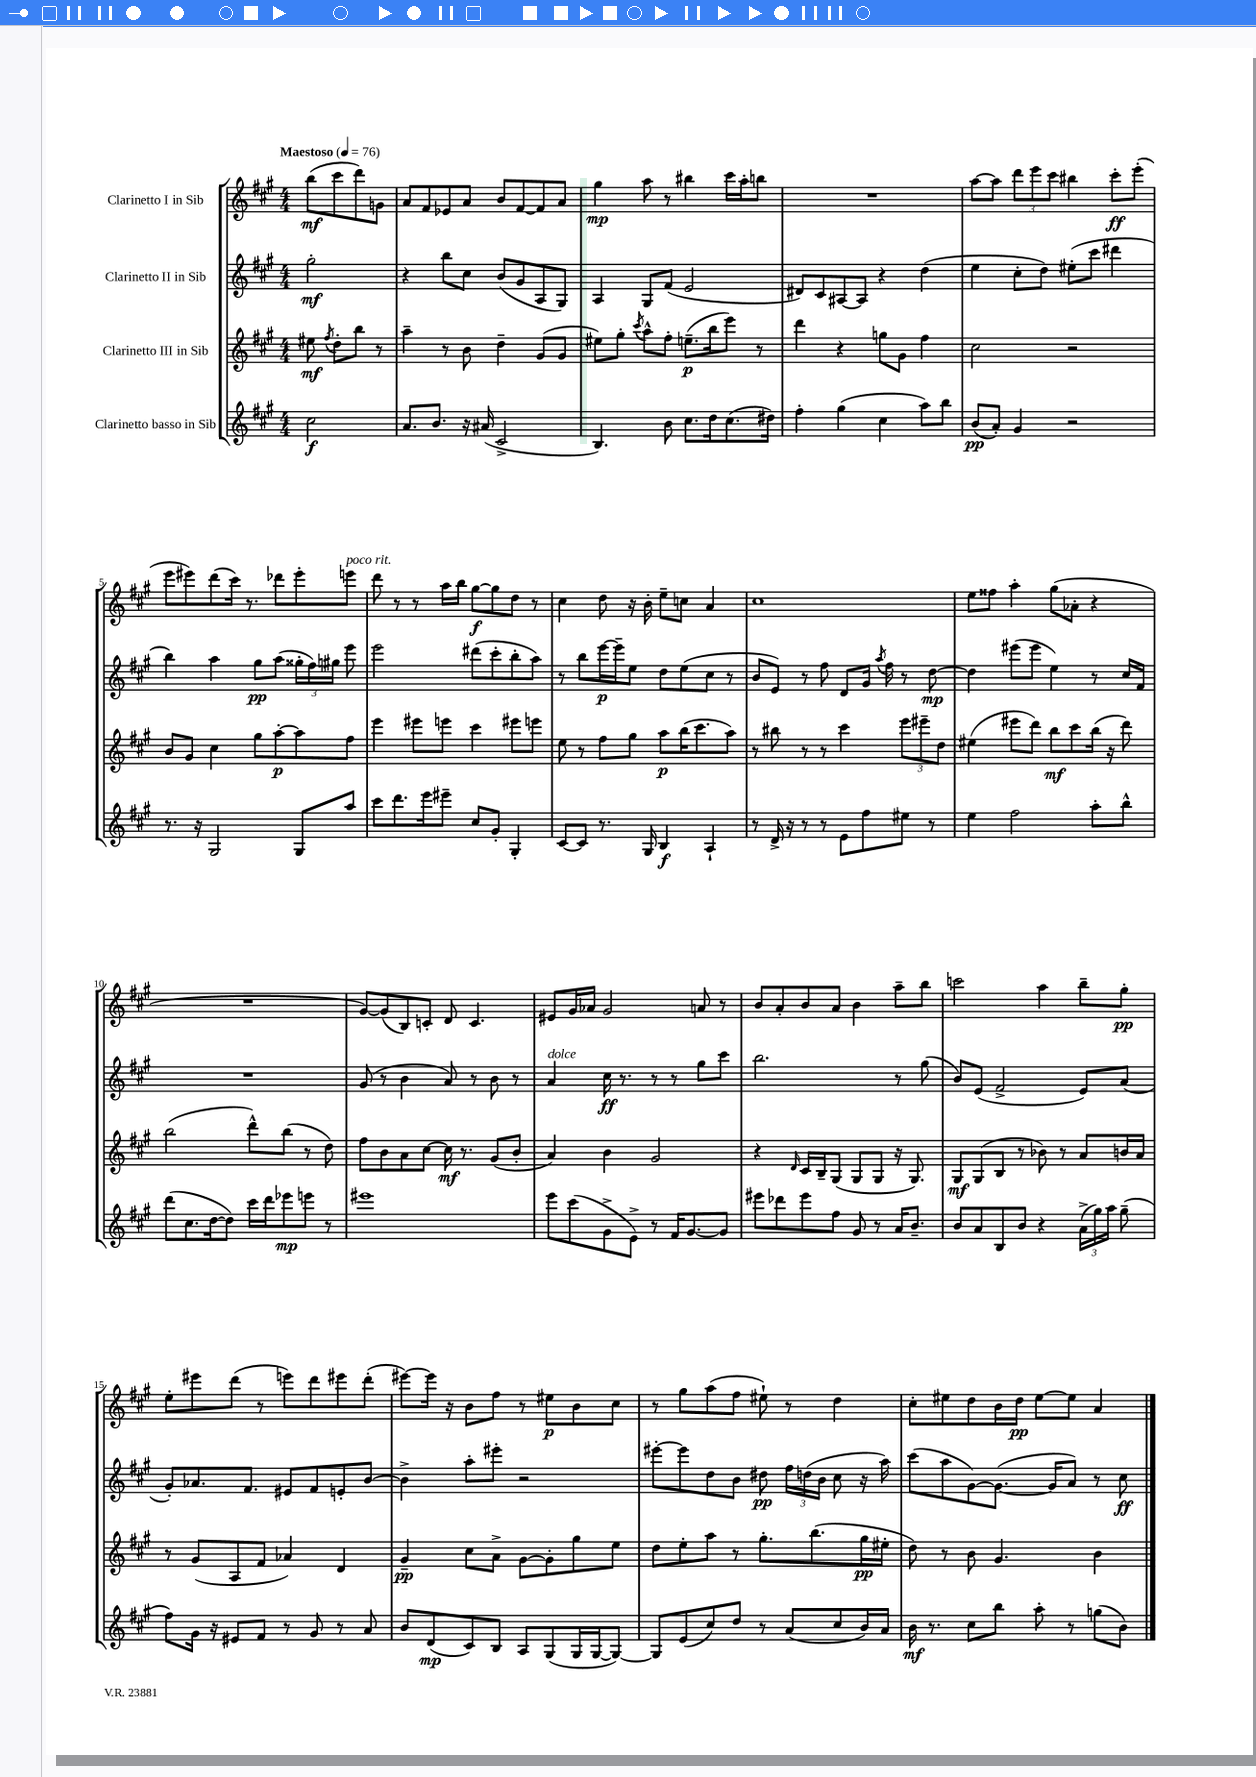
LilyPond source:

<<
\new StaffGroup <<
\new Staff = "s0" \with { instrumentName = "Clarinetto I in Sib" } {
    \clef treble \key a \major \numericTimeSignature \time 4/4 \partial 2 \tempo "Maestoso" 4 = 76
    \autoBeamOff b''8[\mf( cis'''8 d'''8) g'8] |
    a'8[ fis'8 ees'8 a'8] b'8[ fis'8~ fis'8 a'8] |
    gis''4\mp a''8 r8 bis''4 cis'''16[ a''16-. b''8] |
    R1 |
    a''8[~ a''8] \tuplet 3/2 { d'''8[ e'''8 cis'''8] } bis''4 cis'''8[-.\ff e'''8]-.( |
    e'''8[ eis'''8) d'''8( cis'''16]) r8. des'''8[ eis'''8-. e'''8]^\markup { \italic "poco rit." } |
    d'''8 r8 r8 a''16[ b''16] gis''8[~\f gis''8 d''8] r8 |
    cis''4 d''8 r16 b'16-. e''8[-- c''8] a'4 |
    cis''1 |
    e''8[ fisis''8] a''4-. gis''8[( aes'8]-. r4 |
    R1 |
    gis'8[~) gis'8( b8) c'8]-. d'8 c'4. |
    eis'8[ gis'16 aes'16] gis'2 a'8 r8 |
    b'8[ a'8-. b'8 a'8] b'4 a''8[-- b''8] |
    c'''2 a''4 b''8[-- gis''8]-.\pp |
    e''8[-. eis'''8 d'''8]( r8 e'''8[) d'''8 eis'''8 d'''8]-.( |
    eis'''8[~) eis'''16] r16 b'8[ fis''8] r8 eis''8[\p b'8 cis''8] |
    r8 gis''8[ a''8( fis''8] eis''8-!) r8 d''4 |
    cis''8[-. eis''8 d''8 b'16 d''16]\pp eis''8[~ eis''8] a'4 \bar "|." |
}
\new Staff = "s1" \with { instrumentName = "Clarinetto II in Sib" } {
    \clef treble \key a \major \numericTimeSignature \time 4/4 \partial 2
    \autoBeamOff gis''2-.\mf |
    r4 b''8[ cis''8] b'8[( gis'8 a8 gis8]) |
    a4 gis8[ fis'8]( e'2 |
    dis'8[) cis'8 ais8~ ais8] r4 d''4( |
    e''4 cis''8[-. d''8]) eis''8[-.( cis'''8] dis'''4 |
    b''4) a''4 gis''8[\pp a''8]( \tuplet 3/2 { gisis''16[-. fis''16) gis''16] } e'''8 |
    e'''2 dis'''8[( cis'''8-. b''8-. a''8]) |
    r8 b''8[ e'''16~\p e'''16-- e''8] d''8[ e''8( cis''8] r8 |
    b'8[ e'8]) r8 fis''8 d'8[ gis'16] \acciaccatura { a''8 } fis''16 r8 d''8~\mp |
    d''4 eis'''8[( eis'''8] e''4) r8 cis''16[ fis'16] |
    R1 |
    gis'8( r8 b'4 a'8) r8 b'8 r8 |
    a'4^\markup { \italic "dolce" } cis''16\ff r8. r8 r8 gis''8[ cis'''8] |
    b''2. r8 gis''8( |
    b'8[) e'8]( fis'2-> e'8[) a'8]( |
    gis'8[-.) aes'8. fis'8.] eis'8[ fis'8 e'8-. b'8]~ |
    b'4-> a''8[-. eis'''8]-. r2 |
    eis'''8[~-. eis'''8 d''8 b'8] dis''8\pp \tuplet 3/2 { fis''16[ d''16( b'16] } cis''8 r16 a''16) |
    cis'''8[( a''8 gis'8~) gis'8.]~( gis'16[ a'8]) r8 cis''8\ff \bar "|." |
}
\new Staff = "s2" \with { instrumentName = "Clarinetto III in Sib" } {
    \clef treble \key a \major \numericTimeSignature \time 4/4 \partial 2
    \autoBeamOff eis''8\mf \acciaccatura { fis''8 } d''8[-. b''8] r8 |
    a''4-- r8 b'8 d''4-- gis'8[( gis'8] |
    eis''8[) gis''8]-. \acciaccatura { cis'''8 } a''8[-^ fis''8]-. e''8.[--\p( b''16 e'''8]) r8 |
    d'''4 r4 g''8[ gis'8] fis''4 |
    cis''2 r2 |
    b'8[ gis'8] cis''4 gis''8[ a''8~-.\p a''8 fis''8] |
    e'''4 eis'''8[ e'''8] cis'''4 eis'''8[ e'''8] |
    e''8 r8 fis''8[ gis''8] a''8[\p b''16( cis'''8. a''8]) |
    r8 bis''8 r8 r8 cis'''4 \tuplet 3/2 { e'''8[ eis'''8-- d''8] } |
    eis''4( eis'''8[ d'''8]) b''8[\mf cis'''8 b''16]( r16 d'''8) |
    b''2( d'''8[-^) b''8]( r8 d''8) |
    fis''8[ b'8 a'8 cis''8]~ cis''16\mf r8. gis'8[( b'8]-. |
    a'4) b'4 gis'2 |
    r4 \grace { d'16 } cis'16[ b16-- gis8]( gis8[ gis8] r16 gis8.) |
    gis8[\mf gis8( b8] r8 bes'8) r8 a'8[ b'16 a'16] |
    r8 gis'8[( a8 fis'8] aes'4) d'4 |
    gis'4--\pp cis''8[ a'8]-> gis'8[~ gis'8-. gis''8 e''8] |
    d''8[ e''8-. a''8] r8 gis''8.[-. b''8.( gis''16\pp eis''16]-. |
    d''8) r8 b'8 gis'4. b'4 \bar "|." |
}
\new Staff = "s3" \with { instrumentName = "Clarinetto basso in Sib" } {
    \clef treble \key a \major \numericTimeSignature \time 4/4 \partial 2
    \autoBeamOff cis''2\f |
    a'8.[ b'8.] r16 ais'16( cis'2-> |
    b4.) b'8 cis''8.[ d''16 cis''8.( dis''16]) |
    fis''4-. gis''4( cis''4 a''8[) b''8] |
    b'8[\pp( a'8]-.) gis'4 r2 |
    r8. r16 gis2 gis8[ a''8] |
    cis'''8[ d'''8. e'''16 eis'''8]-- cis''8[ gis'8]-. gis4-. |
    cis'8[~ cis'8] r8. gis16 b4\f a4-! |
    r8 d'16-> r16 r8 r8 e'8[ fis''8 eis''8] r8 |
    e''4 fis''2 a''8[-. b''8]-^ |
    d'''8[( cis''8. d''16~ d''8]) cis'''16[ d'''16 ees'''8\mp e'''8] r8 |
    eis'''1 |
    e'''8[ cis'''8( gis'8-> e'8]->) r8 fis'16[ gis'8.~ gis'8] |
    eis'''8[ des'''8 eis'''8 fis''8] gis'8 r8 a'16[ b'8.]-- |
    b'8[ a'8 b8 b'8] r4 \tuplet 3/2 { a'16[->( gis''16) a''16] } gis''8--( |
    fis''8[) gis'16] r16 eis'8[ fis'8] r8 gis'8 r8 a'8 |
    b'8[ d'8\mp( cis'8) b8] a8[ gis8( gis16 gis16~ gis8]~) |
    gis8[ e'8( cis''8) d''8] r8 a'8[( cis''8 b'16) a'16] |
    b'16\mf r8. cis''8[ b''8] a''8-. r8 g''8[( b'8]) \bar "|." |
}
>>
>>
